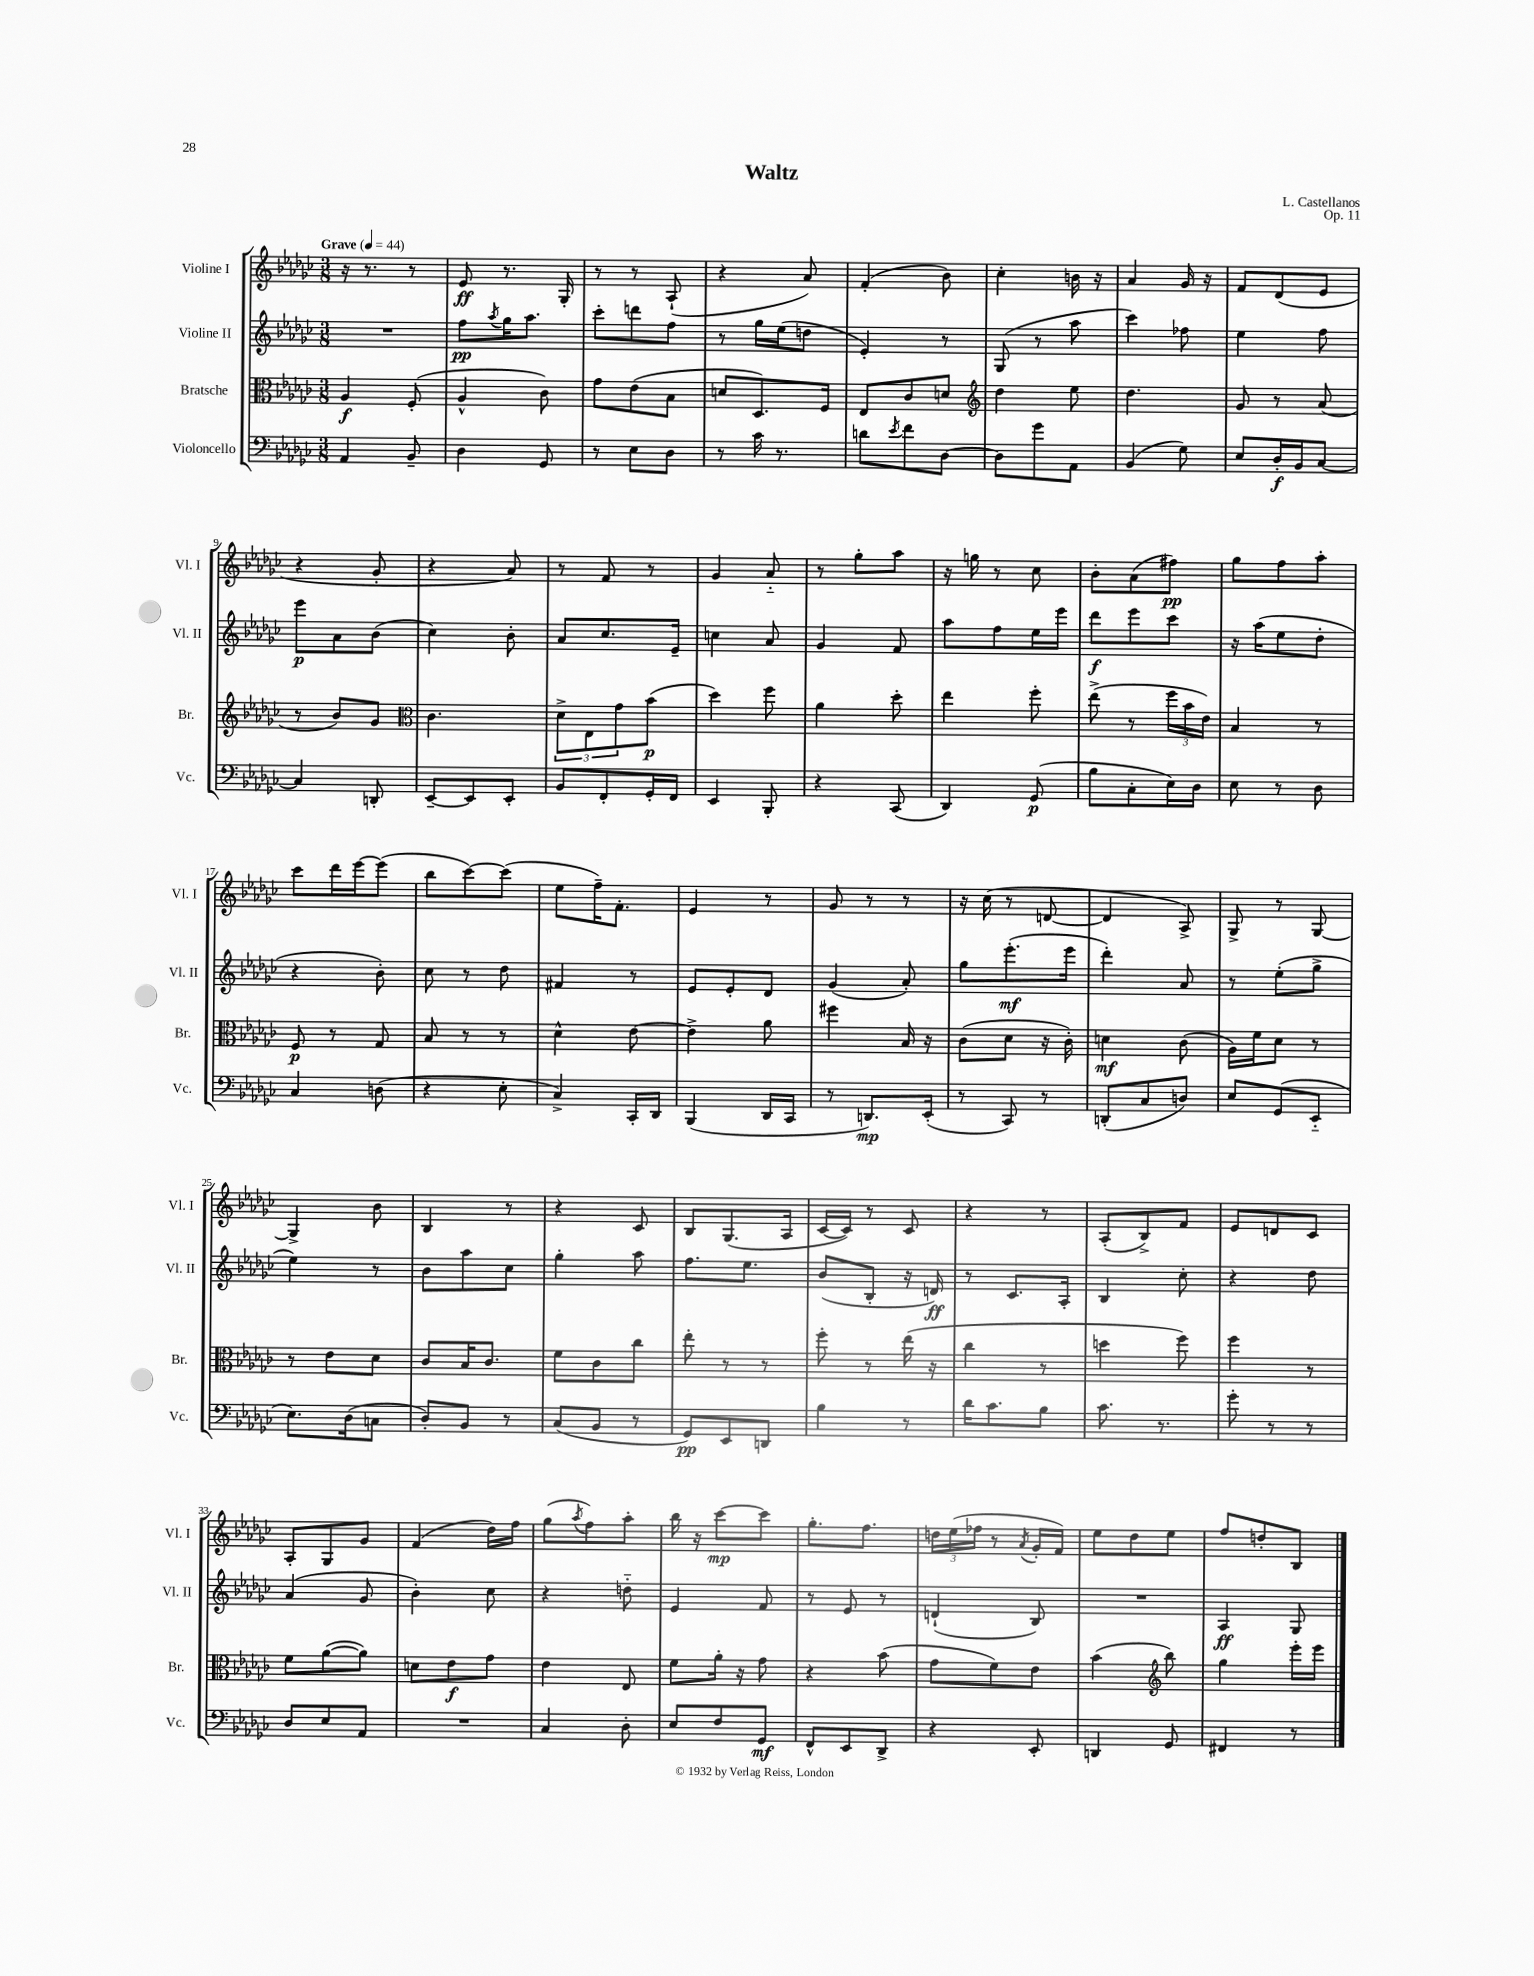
\header { title = "Waltz" composer = "L. Castellanos" opus = "Op. 11" }
<<
\new StaffGroup <<
\new Staff = "s0" \with { instrumentName = "Violine I" shortInstrumentName = "Vl. I" } {
    \clef treble \key ges \major \numericTimeSignature \time 3/8 \tempo "Grave" 4 = 44
    r16 r8. r8 |
    ees'8\ff r8. ges16-. |
    r8 r8 aes8-!( |
    r4 aes'8) |
    f'4-.( bes'8) |
    ces''4-. b'16 r16 |
    aes'4 ges'16 r16 |
    f'8 des'8( ees'8 |
    r4 ges'8-. |
    r4 aes'8) |
    r8 f'8 r8 |
    ges'4 aes'8-_ |
    r8 ges''8-. aes''8 |
    r16 g''16 r8 ces''8 |
    bes'8-. aes'8( fis''8\pp) |
    ges''8 f''8 aes''8-. |
    ces'''8 des'''16 ees'''16~ ees'''8( |
    bes''8 ces'''8~) ces'''8( |
    ees''8 f''16--) f'8.-. |
    ees'4 r8 |
    ges'8 r8 r8 |
    r16 ces''16( r8 d'8~ |
    d'4 aes8->) |
    ges8-> r8 ges8~ |
    ges4-> bes'8 |
    bes4 r8 |
    r4 ces'8 |
    bes8 ges8.( aes16 |
    ces'16~ ces'16) r8 ces'8 |
    r4 r8 |
    aes8-.( bes8->) f'8 |
    ees'8 d'8 ces'8 |
    aes8-. ges8 ges'8 |
    f'4( des''16) f''16 |
    ges''8( \acciaccatura { aes''8 } f''8) aes''8-. |
    bes''16 r16 ces'''8~\mp ces'''8 |
    ges''8.-. f''8. |
    \tuplet 3/2 { d''16 ees''16( fes''16 } r8 \acciaccatura { aes'8 } ges'16-. f'16) |
    ees''8 des''8 ees''8 |
    f''8 d''8-. bes8 \bar "|." |
}
\new Staff = "s1" \with { instrumentName = "Violine II" shortInstrumentName = "Vl. II" } {
    \clef treble \key ges \major \numericTimeSignature \time 3/8
    R4. |
    f''8\pp \acciaccatura { aes''8 } ges''16 aes''8. |
    ces'''8-. d'''8 f''8 |
    r8 ges''16 ees''16( d''8 |
    ees'4-.) r8 |
    ges8( r8 aes''8 |
    ces'''4) fes''8 |
    ees''4 f''8 |
    ees'''8\p aes'8 bes'8( |
    ces''4) bes'8-. |
    aes'8 ces''8. ees'16-- |
    c''4 aes'8 |
    ges'4 f'8 |
    aes''8 f''8 ees''16 ees'''16 |
    des'''8\f ees'''8 ces'''8 |
    r16 aes''16( ees''8 des''8-. |
    r4 bes'8-.) |
    ces''8 r8 des''8 |
    fis'4 r8 |
    ees'8 ees'8-. des'8 |
    ges'4( aes'8-.) |
    ges''8 ees'''8.-.\mf( ees'''16 |
    des'''4-.) aes'8 |
    r8 ees''8-.( ges''8-> |
    ees''4) r8 |
    bes'8 aes''8 ces''8 |
    ges''4-. aes''8 |
    f''8. ees''8. |
    bes'8( bes8-. r16 d'16\ff) |
    r8 ces'8. aes16-. |
    bes4 ces''8-. |
    r4 des''8 |
    aes'4( ges'8 |
    bes'4-.) ces''8 |
    r4 d''8-_ |
    ees'4 f'8 |
    r8 ees'8 r8 |
    d'4-!( bes8) |
    R4. |
    aes4\ff ges8 \bar "|." |
}
\new Staff = "s2" \with { instrumentName = "Bratsche" shortInstrumentName = "Br." } {
    \clef alto \key ges \major \numericTimeSignature \time 3/8
    aes4\f f8-.( |
    aes4-^ ces'8) |
    ges'8 ees'8( bes8 |
    d'8 des8.) f16 |
    ees8 ces'8 d'8 |
    \clef treble des''4 ees''8 |
    des''4. |
    ges'8 r8 aes'8( |
    r8 bes'8) ges'8 |
    \clef alto ces'4. |
    \tuplet 3/2 { des'8-> ees8 ges'8 } bes'8\p( |
    des''4) f''8 |
    aes'4 des''8-. |
    ees''4 f''8-. |
    ees''8->( r8 \tuplet 3/2 { f''16 bes'16 ees'16) } |
    bes4 r8 |
    f8\p r8 ges8 |
    bes8 r8 r8 |
    des'4-^ ees'8~ |
    ees'4-> aes'8 |
    fis''4 bes16 r16 |
    ces'8( des'8 r16 ces'16-.) |
    d'4\mf ces'8( |
    aes16) f'16 des'8 r8 |
    r8 ees'8 des'8 |
    ces'8 bes16 ces'8. |
    f'8 ces'8 ces''8 |
    ees''8-. r8 r8 |
    f''8-. r8 ees''16( r16 |
    ces''4 r8 |
    d''4 f''8) |
    f''4 r8 |
    f'8 aes'8~( aes'8) |
    d'8 ees'8\f ges'8 |
    ees'4 ees8 |
    f'8 aes'16-. r16 ges'8 |
    r4 bes'8( |
    ges'8 f'8) ees'8 |
    bes'4( \clef treble bes''8) |
    ges''4 ees'''16-. ees'''16 \bar "|." |
}
\new Staff = "s3" \with { instrumentName = "Violoncello" shortInstrumentName = "Vc." } {
    \clef bass \key ges \major \numericTimeSignature \time 3/8
    aes,4 bes,8-- |
    des4 ges,8 |
    r8 ees8 des8 |
    r8 ces'16 r8. |
    d'8 \acciaccatura { ees'8 } f'8 des8~ |
    des8 ges'8 aes,8 |
    bes,4( ges8) |
    ees8 des16-.\f bes,16 ces8~ |
    ces4 d,8-. |
    ees,8~-- ees,8 ees,8-. |
    bes,8 f,8-. ges,16-. f,16 |
    ees,4 bes,,8-. |
    r4 ces,8( |
    des,4) ges,8\p( |
    bes8 ces8-. ees16) des16 |
    ees8 r8 des8 |
    ces4 d8( |
    r4 ees8-. |
    ces4->) ces,16-. des,16 |
    bes,,4( des,16 ces,16 |
    r8 d,8.\mp) ees,16-.( |
    r8 ces,8) r8 |
    d,8-.( ces8 d8) |
    ees8 ges,8( ees,8-_ |
    ees8.) des16( c8 |
    des8-.) bes,8 r8 |
    ces8( bes,8 r8 |
    ges,8\pp) ees,8 d,8 |
    bes4 r8 |
    des'16 ces'8. bes8 |
    ces'8. r8. |
    ges'8-. r8 r8 |
    des8 ees8 aes,8 |
    R4. |
    ces4 des8-. |
    ees8 f8 ges,8\mf |
    f,8-^ ees,8 des,8-> |
    r4 ees,8-. |
    d,4 ges,8 |
    fis,4 r8 \bar "|." |
}
>>
>>
